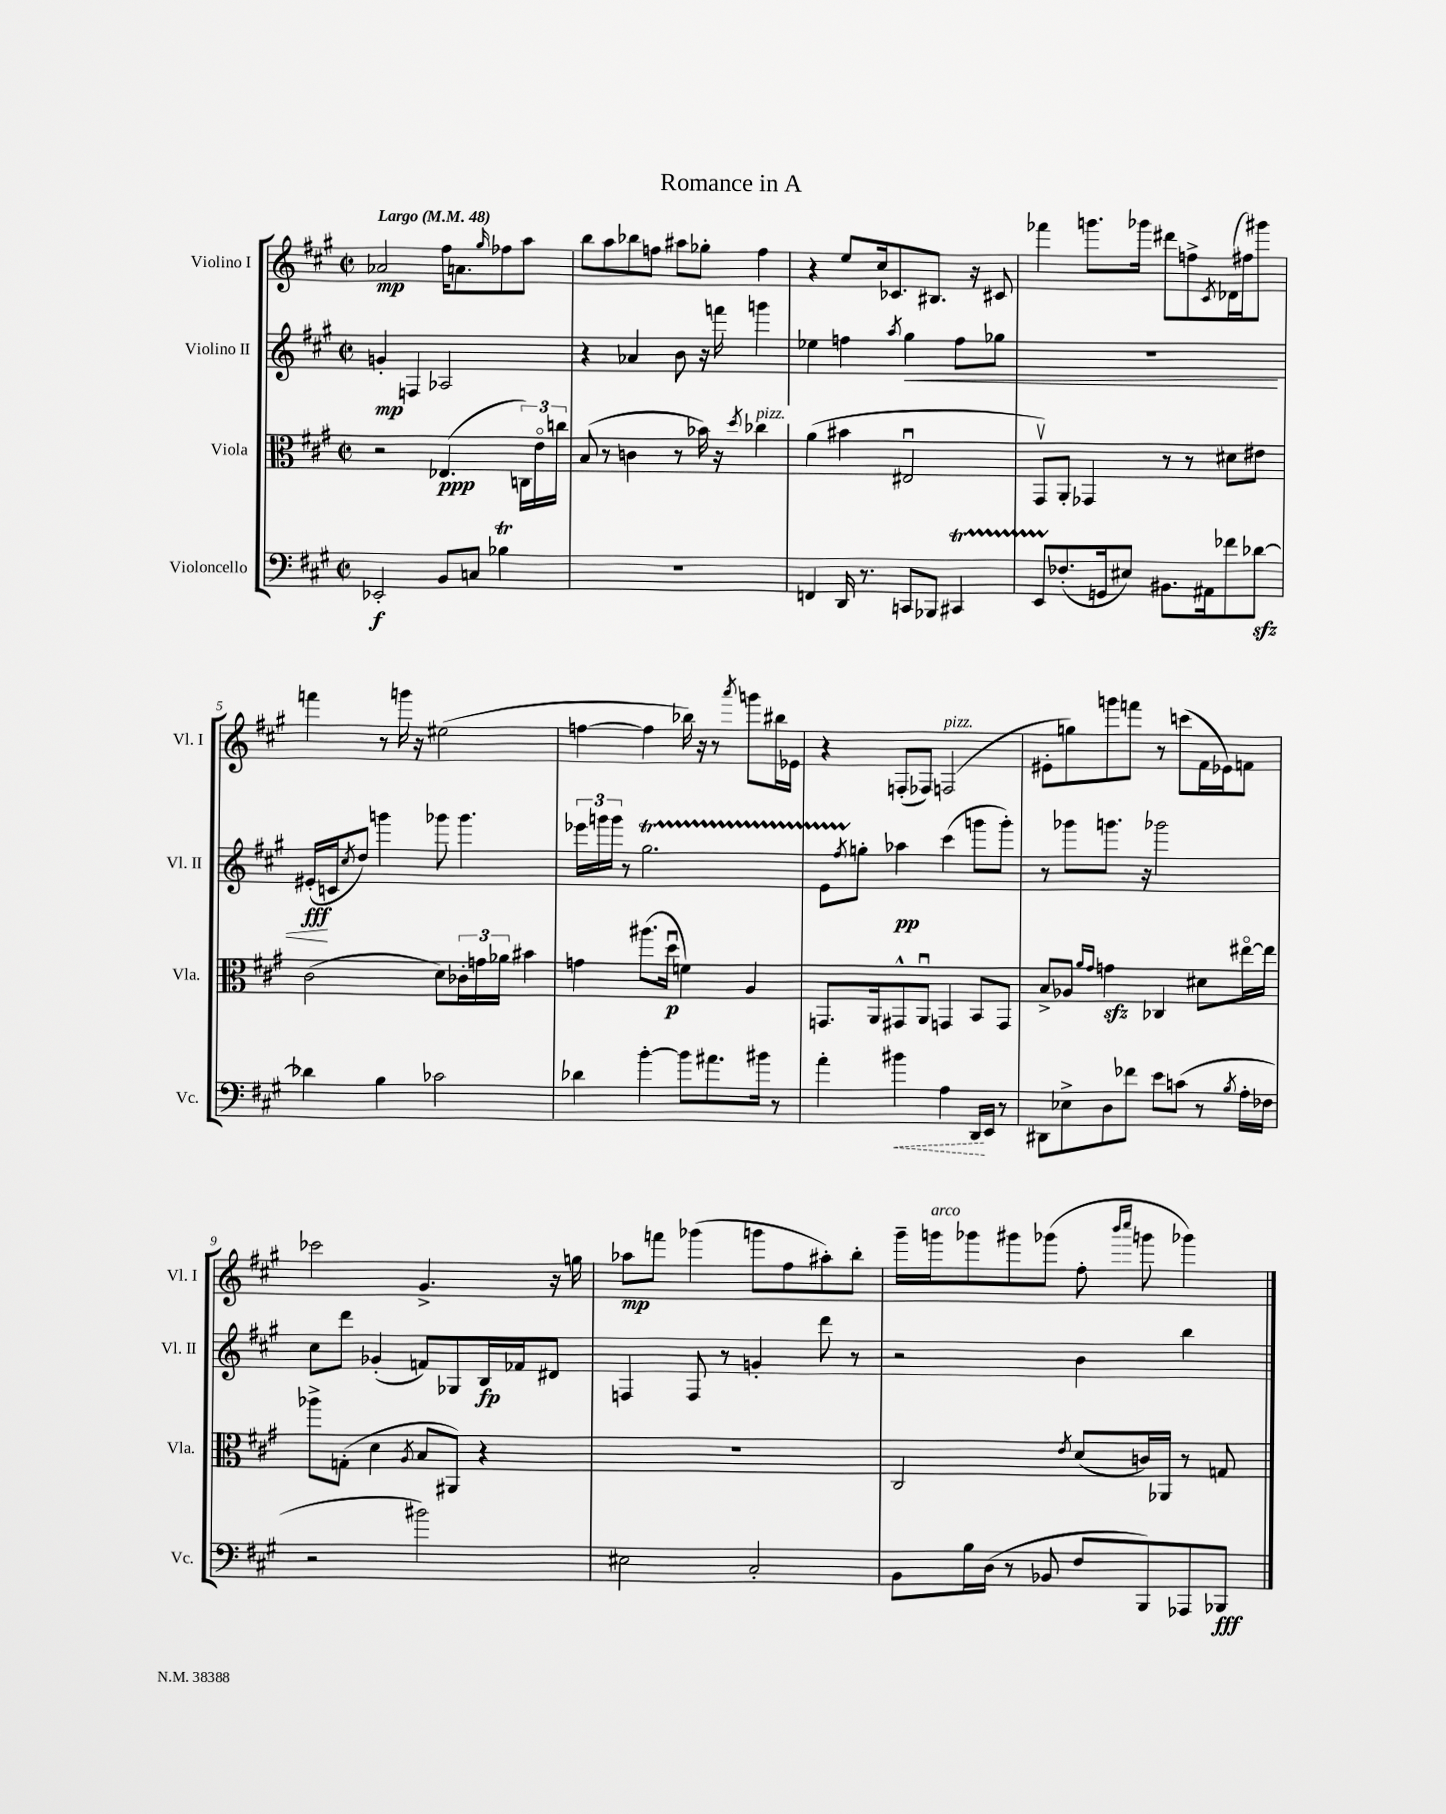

**kern	**kern	**kern	**kern
*staff4	*staff3	*staff2	*staff1
*clefF4	*clefC3	*clefG2	*clefG2
*k[f#c#g#]	*k[f#c#g#]	*k[f#c#g#]	*k[f#c#g#]
*M2/2	*M2/2	*M2/2	*M2/2
*met(c|)	*met(c|)	*met(c|)	*met(c|)
*MM48	*MM48	*MM48	*MM48
2EE-'/	2r	4g'/	2a-/
.	.	4F/	.
8BB/L	(4.E-/	2A-/	16ff#\LK
.	.	.	8.a\
8C/J	.	.	.
.	.	.	16qqgg#/
4B-\	.	.	8ff-\
.	24C\LL)	.	8aa\J
.	24eo\	.	.
.	24cc\JJ	.	.
=	=	=	=
1r	(8B/	4r	8bb\L
.	8r	.	8aa\
.	4c\	4a-/	8bb-\
.	.	.	8ff\J
.	8r	8b\	8aa#\L
.	16b-\)	16r	8gg-'\J
.	16r	16fff\	.
.	8qdd/	.	.
.	4cc-\	4ggg\	4ff\
=	=	=	=
4FF/	(4a\	4ee-\	4r
16DD/	4b#\	4ff\	8ee/L
8.r	.	.	.
.	.	.	16cc#/k
.	.	.	8.c-/
.	.	8qaa/	.
8CC/L	2E#u/	4gg#\	.
8BBB-/J	.	.	8.B#/J
4CC#/	.	8ff\L	.
.	.	.	16r
.	.	8gg-\J	8c#/
=	=	=	=
8EE/L	8GG#v/L)	1r	4fff-\
(8.F-'/	8AA'/J	.	.
.	4GG-/	.	8.ggg\L
16GG/k	.	.	.
8E#/J)	.	.	.
.	.	.	16ggg-\Jk
8.BB#\L	8r	.	8ddd#\L
.	8r	.	8ff^\
16AA#\k	.	.	.
.	.	.	8qc#/
8f-\	8d#\L	.	(16d-\L
.	.	.	16ff#\J)
[8d-\J	8e#\J	.	8ggg#\J
=	=	=	=
4d-\]	(2c#\	(16e#'/LL	4fff\
.	.	16c/J	.
.	.	8qcc#/	.
.	.	8dd/J)	.
4B\	.	4ggg\	8r
.	.	.	16ggg\
.	.	.	16r
2c-\	8d\L)	8ggg-\	(2ee#\
.	24c-'\L	4.ggg-\	.
.	24g\	.	.
.	24a-\JJ	.	.
.	4b#\	.	.
=	=	=	=
4d-\	4g\	24eee-\LL	[4ff\
.	.	24ggg\	.
.	.	24ggg\JJ	.
.	.	8r	.
[4b'\	(8.aa#\L	2.gg#\	4ff\]
.	16ddu\Jk	.	.
8b\]L	4f\)	.	16bb-\)
.	.	.	16r
8.a#\	.	.	8r
.	.	.	8qaaa/
.	4A/	.	8ggg\L
16b#\Jk	.	.	.
8r	.	.	16bb#\L
.	.	.	16e-\JJ
=	=	=	=
4a'\	8.GG/L	8e\L	4r
.	.	8qff#/	.
.	.	8gg'\J	.
.	16AA/k	.	.
4b#\	8GG#^^/	4aa-\	(8F'/L
.	8AAu/J	.	8F-/J)
4A\	4GG/	(4ccc#\	(2F/
16DD/LL	8BB/L	8ggg\L	.
16EE/JJ	.	.	.
8r	8GG/J	8ggg'\J)	.
=	=	=	=
8DD#\L	8B^/L	8r	8e#'\L
8E-^\	8A-/J	8ggg-\L	8gg\)
.	16qqa/LL	.	.
.	16qqg#/JJ	.	.
8D\	4g\	8.ggg\J	8ggg\
8f-\J	.	.	8fff\J
.	.	16r	.
8e\L	4C-/	2ggg-\	8r
(8c\J	.	.	(8ccc\L
8r	8d#\L	.	16f#\L
.	.	.	16e-\J)
8qB/	.	.	.
16A'\LL	[16ee#o\L	.	8f\J
16F-\JJ	16ee#\]JJ	.	.
=	=	=	=
2r	8aa-^\L	8cc#\L	2ccc-\
.	(8G'\J	8ddd\J	.
.	4d\	(4g-'/	.
.	8qA/	.	.
2b#\)	8B/L	8f/L)	4.g#^/
.	8AA#/J)	8G-/	.
.	4r	16B/L	.
.	.	16f-/J	.
.	.	8d#/J	16r
.	.	.	16gg\
=	=	=	=
2E#\	1r	4F/	8aa-\L
.	.	.	8fff\J
.	.	8F/	(4ggg-\
.	.	8r	.
2C#'/	.	4g'/	8ggg\L
.	.	.	8ff#\
.	.	8ddd\	8aa#'\)
.	.	8r	8bb'\J
=	=	=	=
8BB\L	2C#/	2r	16ggg#~\LL
.	.	.	16ggg\J
16B\L	.	.	8ggg-\
(16D\JJ	.	.	.
8r	.	.	8ggg#\
8BB-/	.	.	(8ggg-\J
.	8qe/	.	.
8F#/L	(8d/L	4b\	8ff#'\
.	.	.	16qqbbb/LL
.	.	.	16qqcccc#/JJ
8BBB/)	16c/L)	.	8ggg\
.	16AA-/JJ	.	.
8AAA-/	8r	4bb\	4ggg-\)
8BBB-/J	8G/	.	.
==	==	==	==
*-	*-	*-	*-
